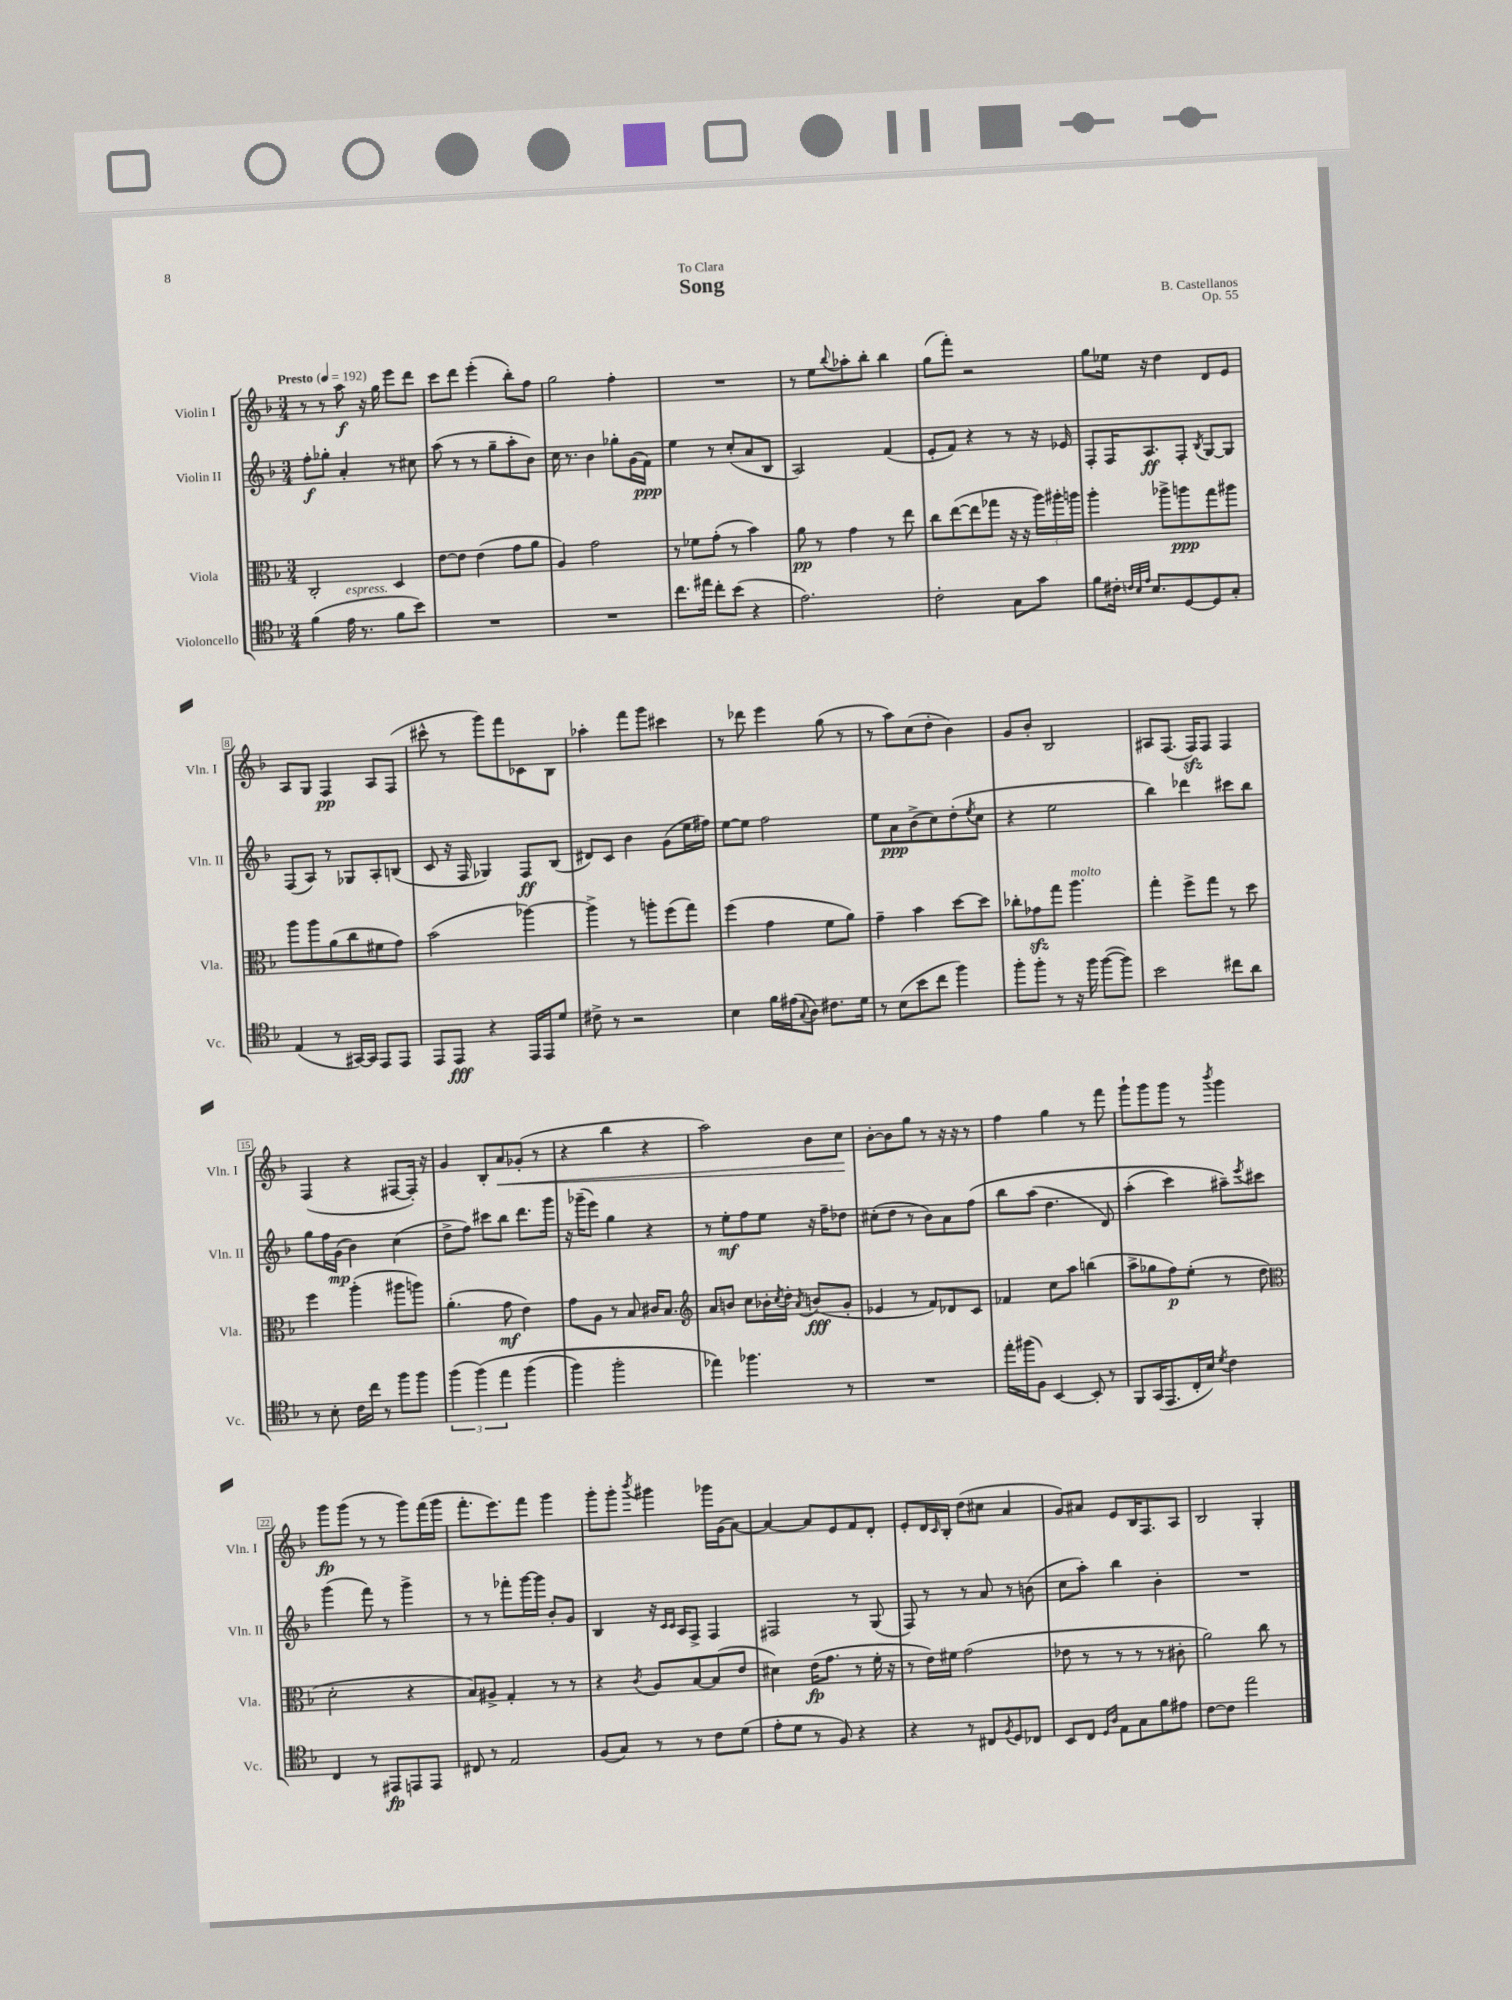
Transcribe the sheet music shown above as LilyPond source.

\header { title = "Song" composer = "B. Castellanos" dedication = "To Clara" opus = "Op. 55" }
<<
\new StaffGroup <<
\new Staff = "s0" \with { instrumentName = "Violin I" shortInstrumentName = "Vln. I" } {
    \clef treble \key f \major \numericTimeSignature \time 3/4 \tempo "Presto" 4 = 192
    r8 r8 a''8\f r16 g''16 e'''8 d'''8 |
    c'''8 d'''8 e'''4-.( bes''8-.) f''8 |
    g''2 f''4-. |
    R2. |
    r8 e''8 \appoggiatura { bes''8 } aes''8-. bes''8-. bes''4 |
    g''8( f'''8-.) r2 |
    g''8 ees''16 r16 d''4 d'8 e'8 |
    a8 g8 f4\pp a8 f8( |
    cis'''8-^ r8 g'''8) f'''8 ces'8 bes8 |
    aes''4-. f'''8 g'''8 cis'''4 |
    r8 des'''8 e'''4 g''8( r8 |
    r8 a''8) c''8( d''8-. bes'4) |
    g'8 bes'8-. bes2 |
    ais8 f8.( f16\sfz) f8 f4 |
    f4( r4 fis8~ fis16-.) r16 |
    g'4 bes8-. a'8\< ges'8-.( r8 |
    r4 bes''4 r4 |
    a''2) bes'8 c''8\! |
    bes'8~-. bes'8 g''8 r8 r16 r16 r8 |
    f''4 g''4 r8 f'''8 |
    g'''8-! g'''8 g'''8 r8 \acciaccatura { bes'''8 } g'''4 |
    g'''8\fp g'''8( r8 r8 g'''8) f'''16( g'''16 |
    f'''8.-. e'''8.) f'''8 g'''4 |
    g'''8-. g'''8-. \acciaccatura { bes'''8 } gis'''4 ges'''16 g'16( a'8~) |
    a'4~ a'8 e'8 f'8 d'8-. |
    e'8-. d'16 \grace { c'16 } bes16-. d''8( cis''8 a'4 |
    g'8) ais'8 e'8 bes16 f8. a8 |
    bes2 g4-. \bar "|." |
}
\new Staff = "s1" \with { instrumentName = "Violin II" shortInstrumentName = "Vln. II" } {
    \clef treble \key f \major \numericTimeSignature \time 3/4
    f''8-.\f ges''8-. a'4-. r8 cis''8 |
    a''8( r8 r8 g''8-- a''8-. bes'8) |
    c''16 r8. bes'4 ges''8-. g'16( f'16\ppp) |
    e''4 r8 c''8-.( a'8 bes8 |
    a2) f'4( |
    e'8-. f'8) r4 r8 r16 ees'16 |
    f8-. f16 a8.\ff f8-. \acciaccatura { bes8 } g8~ g8 |
    f8( a8) r8 ges8 a8-. b8( |
    c'8 r16 f16 ges4) f8\ff bes8( |
    dis'8) c'8 bes'4 g'8( e''16 fis''16) |
    e''8~ e''8 f''2 |
    e''8 a'8\ppp bes'8->( c''8) d''8-.( \acciaccatura { e''8 } c''8 |
    r4 e''2 |
    bes''4) des'''4 cis'''8 bes''8 |
    g''8 f''16 g'16\mp( bes'4) c''4( |
    d''8-> f''8) cis'''8 bes''8 d'''8. g'''16 |
    r16 ges'''16--( e'''8) g''4 r4 |
    r8 e''8-.\mf f''8 e''8 r16 f''16-- des''8 |
    cis''8-.( d''8 r8 bes'8) a'8 f''8\( |
    bes''8 a''8( d''4. d'8) |
    a''4-.( c'''4) ais''8--\) \acciaccatura { e'''8 } cis'''8 |
    g'''4( f'''8) r8 g'''4-> |
    r8 r8 fes'''8-. g'''16~ g'''16 bes'8-. g'8 |
    bes4 r16 \grace { c'16 c'16 } a16 f8-> f4 |
    fis2 r8 g8( |
    f8) r8 r8 a'8 r8 b'8( |
    c''8 a''8-.) bes''4 bes'4-. |
    R2. \bar "|." |
}
\new Staff = "s2" \with { instrumentName = "Viola" shortInstrumentName = "Vla." } {
    \clef alto \key f \major \numericTimeSignature \time 3/4
    c2-. d4 |
    e'8~ e'8 e'4( g'8 a'8 |
    a4) g'2 |
    r8 fes'8 g'8-.( r8 bes'4) |
    a'8\pp r8 g'4 r8 e''8 |
    c''8 e''8~( e''8 ges''8 r16 r16 \tuplet 3/2 { a''16) ais''16-. a''16 } |
    a''4-. aes''8-> a''8\ppp g''8 ais''8 |
    a''8 a''8 a'8( c''8 fis'8 g'8) |
    bes'2( aes''4~) |
    aes''4-> r8 a''8-. f''8( g''8) |
    f''4( g'4 f'8 a'8) |
    g'4-- bes'4 d''8~ d''8 |
    ces''8-. ges'8\sfz g''8 a''4.^\markup { \italic "molto" } |
    g''4-. f''8-> g''8 r8 d''8 |
    f''4 a''4-.( ais''8 a''8) |
    a'4.-.( g'8\mf e'4) |
    g'8 a8 r8 bes8 cis'16 bes8. |
    \clef treble a'8 b'8 c''8 bes'16-. \acciaccatura { c''8 } d''16-. \acciaccatura { a'8 } b'8\fff( g'8-. |
    ees'4 r8 f'8) des'8 c'8 |
    fes'4 c''8 a''8 b''4( |
    a''8-> ges''8 f''8\p) e''8-.( r8 d''8 |
    \clef alto d'2-. r4 |
    bes8) ais8-> g4-. r8 r8 |
    r4 \acciaccatura { c'8 } a8 bes8~ bes8( e'8 |
    dis'4) e'16\fp( g'8. r8 f'16-. r16 |
    r8 e'16) fis'16 g'2( |
    ees'8 r8 r8 r8 r8 cis'8-. |
    a'2) c''8 r8 \bar "|." |
}
\new Staff = "s3" \with { instrumentName = "Violoncello" shortInstrumentName = "Vc." } {
    \clef tenor \key f \major \numericTimeSignature \time 3/4
    f'4( e'16^\markup { \italic "espress." } r8. f'8 bes'8) |
    R2. |
    R2. |
    c''8. eis''16 c''8-. bes'8( r4 |
    e'2.) |
    c'2-. g8 g'8 |
    f'8 cis'16-. \grace { c'32 bes32 e'32 } bes8. d8~ d8 g8-. |
    e4( r8 gis,16~) gis,16 e,8 e,8 |
    e,8 e,8\fff r4 e,16 e,16 d'8 |
    cis'8-> r8 r2 |
    bes4 f'16 eis'16( \appoggiatura { g8 } a8) cis'8. d'16 |
    r8 bes8( bes'8 c''8 f''4) |
    f''8-. f''8-. r8 r16 f''16 f''8~( f''8) |
    bes'2 cis''8 a'8 |
    r8 bes8-. c'16 c''16 r8 f''8 f''8 |
    \tuplet 3/2 { f''4( f''4)\( e''4 } f''4( |
    f''4) f''2-. |
    ees''4\) fes''4. r8 |
    R2. |
    e''16-. fis''16( f8) bes,4~ bes,8-. r8 |
    f,8 g,16( e,8. c16-. bes16) \acciaccatura { d'8 } c'4 |
    c4 r8 eis,8\fp e,8 e,8 |
    cis8 r8 e2 |
    f8( g8) r8 r8 c'8 d'8( |
    e'8-. d'8 r8 f8) r4 |
    r4 r8 cis8 \acciaccatura { f8 } d8 ces8 |
    bes,8 c8 \grace { d16 a16 } e8 g8 f'8 eis'8 |
    c'8~ c'8 e''2 \bar "|." |
}
>>
>>
\layout { \context { \Score \override BarNumber.stencil = #(make-stencil-boxer 0.1 0.3 ly:text-interface::print) } }
